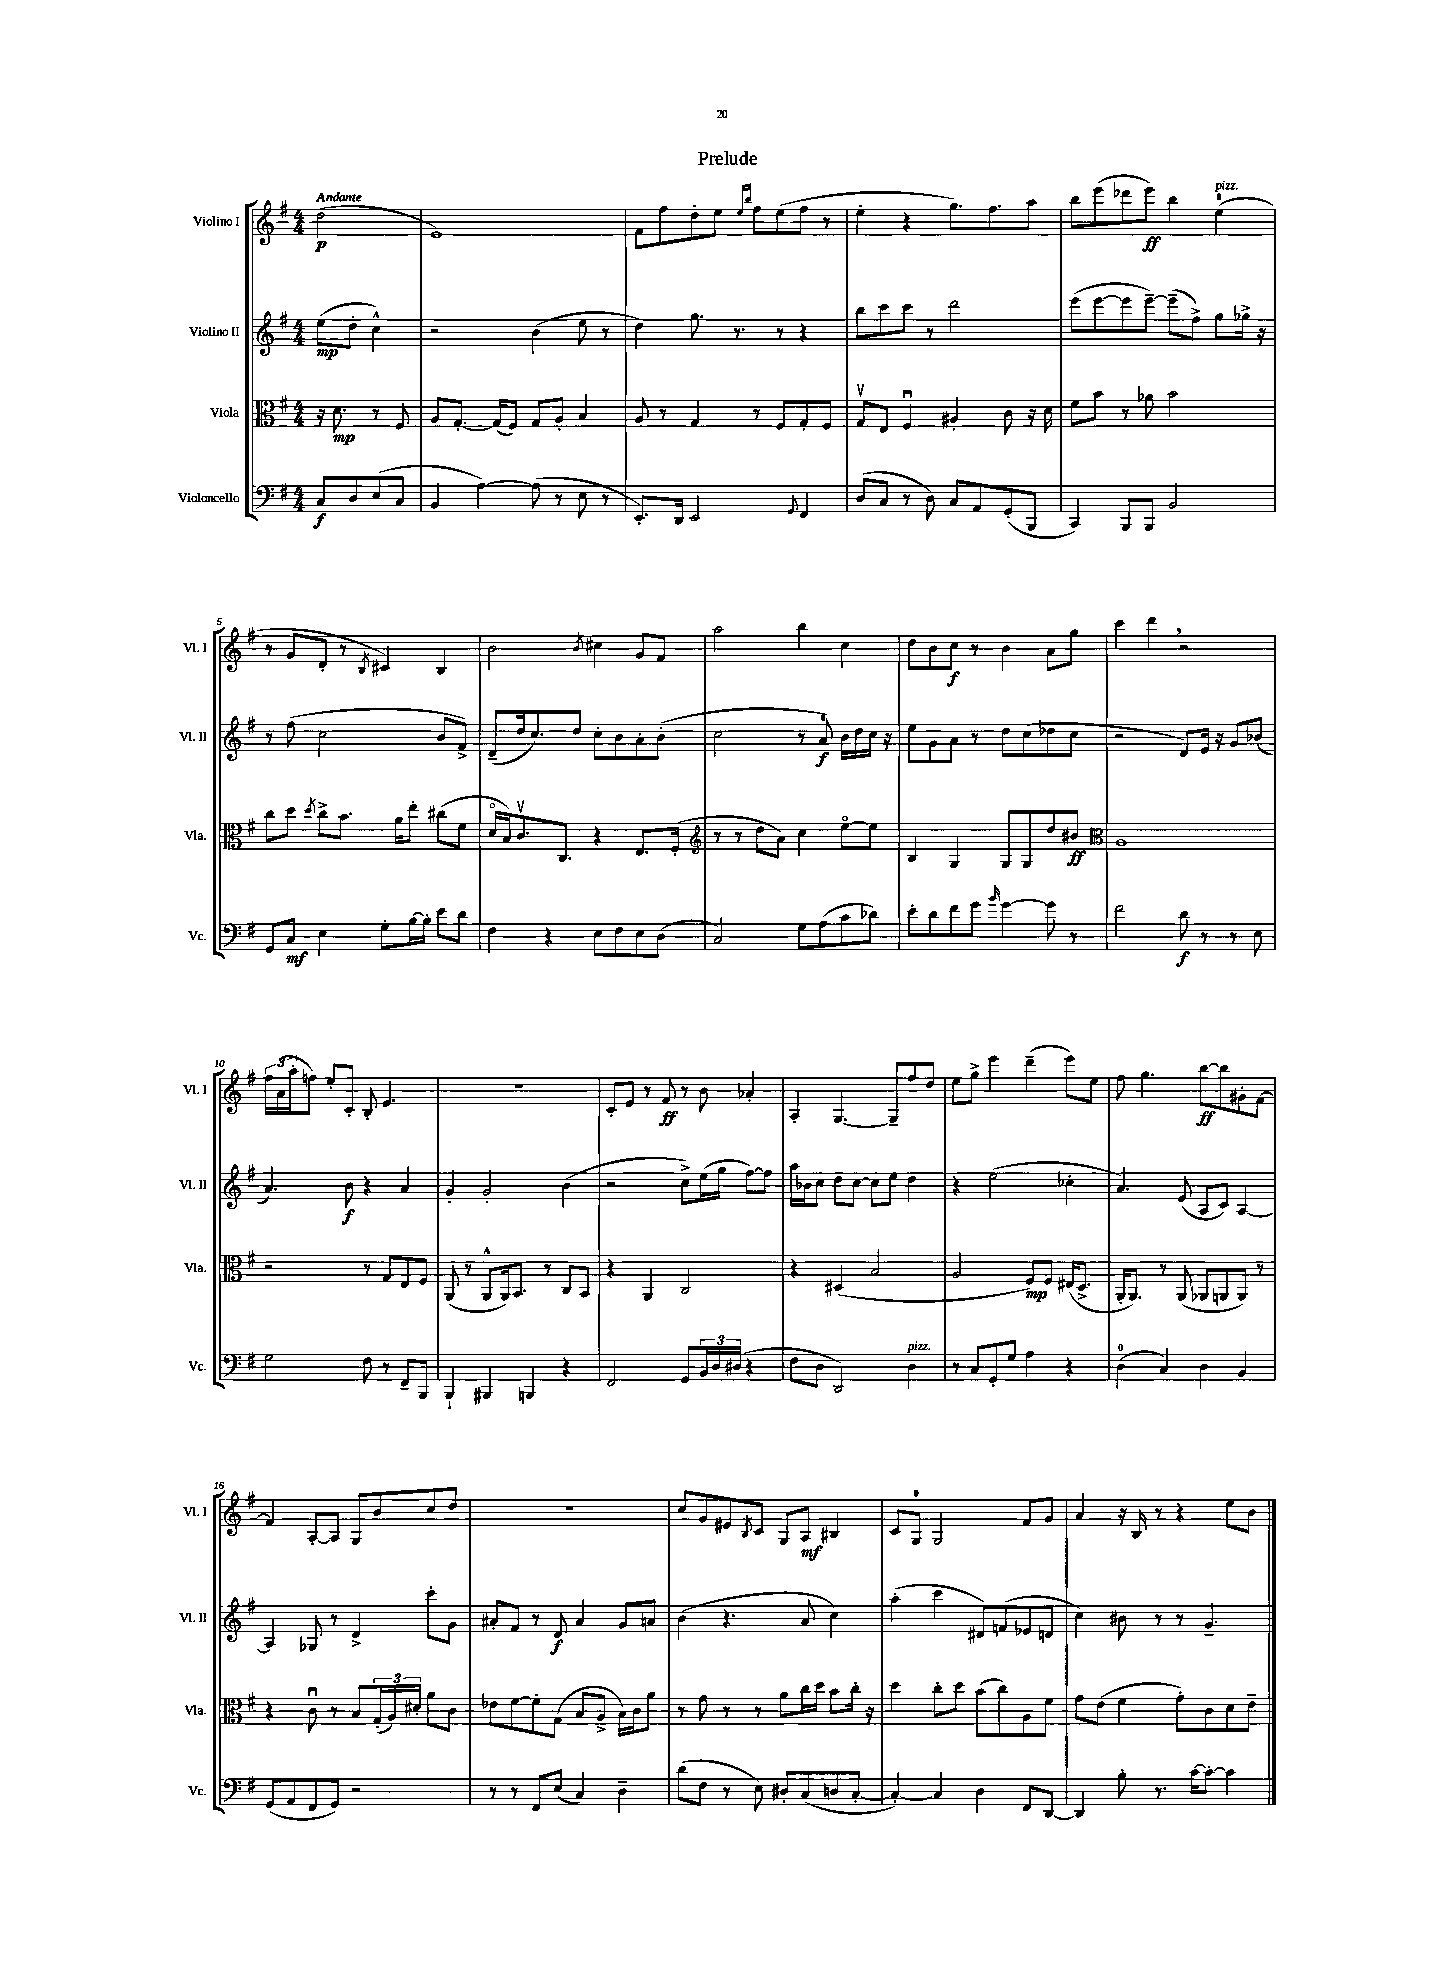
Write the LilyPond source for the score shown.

\header { title = "Prelude" }
<<
\new StaffGroup <<
\new Staff = "s0" \with { instrumentName = "Violino I" shortInstrumentName = "Vl. I" } {
    \clef treble \key g \major \numericTimeSignature \time 4/4 \partial 2 \tempo "Andante"
    d''2\p( |
    e'1) |
    fis'8 fis''8 d''8-. e''8 \grace { e''16 b''16 } fis''8 e''8( fis''8 r8 |
    e''4-. r4 g''8.) fis''8. a''8 |
    b''8 e'''8( des'''8 e'''8\ff) b''4 e''4-0^\markup { \italic "pizz." }( |
    r8 g'8 d'8-. r8 \acciaccatura { b8 } cis'4) b4 |
    b'2 \acciaccatura { b'8 } cis''4 g'8 fis'8 |
    a''2 b''4 c''4 |
    d''8 b'8 c''8\f r8 b'4 a'8 g''8 |
    c'''4 d'''4 \breathe r2 |
    \tuplet 3/2 { fis''16 a'16( a''16-. } f''8) e''8-. c'8-. b8-. e'4. |
    r1 |
    c'8-. e'8 r8 fis'8\ff r8 b'8 aes'4-. |
    a4-. g4.~ g8-- fis''8 d''8 |
    e''8 g''8-> e'''4 d'''4--( e'''8) e''8 |
    fis''8 g''4. b''8~\ff b''8 gis'8-. fis'8~ |
    fis'4 a8~-. a8 g8 b'8 c''8 d''8 |
    R1 |
    c''8 g'8 eis'8 \acciaccatura { b8 } c'8 g8 a8\mf bis4 |
    c'8 g8-0 g2 fis'8 g'8 |
    a'4 r16 b16 r8 r4 e''8 b'8 \bar "|." |
}
\new Staff = "s1" \with { instrumentName = "Violino II" shortInstrumentName = "Vl. II" } {
    \clef treble \key g \major \numericTimeSignature \time 4/4 \partial 2
    e''8\mp( d''8-. c''4-^) |
    r2 b'4( e''8 r8 |
    d''4) g''8. r8. r8 r4 |
    b''8 c'''8 c'''8 r8 d'''2 |
    e'''8( e'''8~ e'''8 e'''8~--) e'''8--( fis''8->) g''8 ges''16-> r16 |
    r8 fis''8( c''2 b'8 fis'8->) |
    d'8--( d''16 c''8.) d''8 c''8-. b'8 a'8-. b'8-.( |
    c''2 r8 a'8-0\f) b'16 d''16 c''16 r16 |
    e''8 g'8 a'8 r8 d''8 c''8( des''8 c''8 |
    r2 d'8) e'16 r16 g'8 bes'8( |
    a'4.) b'8\f r4 a'4 |
    g'4-. g'2-. b'4( |
    r2 c''8->) e''16( g''16 fis''8~) fis''8 |
    a''16 bes'16 c''8 d''8 c''8~ c''8 e''8 d''4 |
    r4 e''2( ces''4-. |
    a'4.) e'8( a8 c'8) a4~ |
    a4 ges8 r8 d'4-> c'''8-. g'8 |
    ais'8-. fis'8 r8 d'8\f ais'4 g'8 a'8 |
    b'4( r4. a'8 c''4) |
    a''4-.( c'''4 dis'8) f'8( ees'8 d'8 |
    c''4) bis'8 r8 r8 g'4.-- \bar "|." |
}
\new Staff = "s2" \with { instrumentName = "Viola" shortInstrumentName = "Vla." } {
    \clef alto \key g \major \numericTimeSignature \time 4/4 \partial 2
    r16 d'8.\mp r8 fis8 |
    a8 g8.~-. g16( fis8) g8 a8-. b4 |
    a8 r8 g4 r8 fis8 g8-. fis8 |
    g8\upbow e8 fis4\downbow ais4-. c'8 r16 d'16 |
    fis'8 b'8 r8 aes'8 b'2 |
    c''8 d''8 \acciaccatura { d''8 } c''8-> b'8. a'16 e''8-. cis''8( fis'8 |
    d'16\flageolet b16) c'8.\upbow c8. r4 e8. fis16-.( |
    \clef treble r8 r8 d''8 a'8) c''4 e''8~\flageolet e''8 |
    b4 g4 g8 g8 d''8 bis'8\ff |
    \clef alto a1 |
    r2 r8 g8 e8 fis8 |
    a,8( r8 a,8-^ a,16) b,8. r8 c8 b,8 |
    r4 a,4 c2 |
    r4 dis4( b2 |
    a2 fis8\mp) fis8 eis16( d8.-> |
    a,16-. a,8.) r8 a,8( aes,8 a,8 a,8) r8 |
    r4 c'8\downbow r8 b8 \tuplet 3/2 { g16-.( a16) dis'16-. } a'8 c'8 |
    ees'8 fis'8~ fis'8-. g8( b8 a8-> b16) c'16 a'8 |
    r8 g'8 r8 r8 a'8 c''16 d''16 b'8 c''16-. r16 |
    d''4 c''8-. d''8 b'8( c''8) a8 fis'8 |
    g'8 e'8( fis'4 g'8-.) c'8 d'8 e'8-- \bar "|." |
}
\new Staff = "s3" \with { instrumentName = "Violoncello" shortInstrumentName = "Vc." } {
    \clef bass \key g \major \numericTimeSignature \time 4/4 \partial 2
    c8\f d8 e8( c8 |
    b,4 a4~) a8( r8 e8 r8 |
    e,8.-.) d,16 e,2 \appoggiatura { g,8 } fis,4 |
    d8( c8 r8 d8) c8 a,8 g,8-.( b,,8 |
    c,4) b,,8 b,,8 b,2 |
    g,8 c8\mf e4 g8-. b16~ b16-. e'8 d'8 |
    fis4 r4 e8 fis8 e8 d8( |
    c2) g8 a8( c'8 des'8) |
    e'8-. d'8 fis'8 g'8 \grace { b'16 } g'4~ g'8 r8 |
    fis'2 d'8\f r8 r8 e8 |
    g2 fis8 r8 fis,8-- b,,8 |
    b,,4-! bis,,4 b,,4 r4 |
    fis,2 g,8 \tuplet 3/2 { b,16 d16 dis16( } r4 |
    fis8 d8 d,2) d4^\markup { \italic "pizz." } |
    r8 c8 g,8-. g8 a4 r4 |
    d4-0( c4) d4 b,4 |
    g,8( a,8 fis,8 g,8) r2 |
    r8 r8 fis,8 e8( c4) d4-- |
    d'8( fis8 r8 e8) dis8-. c8( d8 c8~-. |
    c4~-.) c4 d4 fis,8 d,8~ |
    d,4 b8-. r8. c'16~ c'8~-. c'4 \bar "|." |
}
>>
>>
